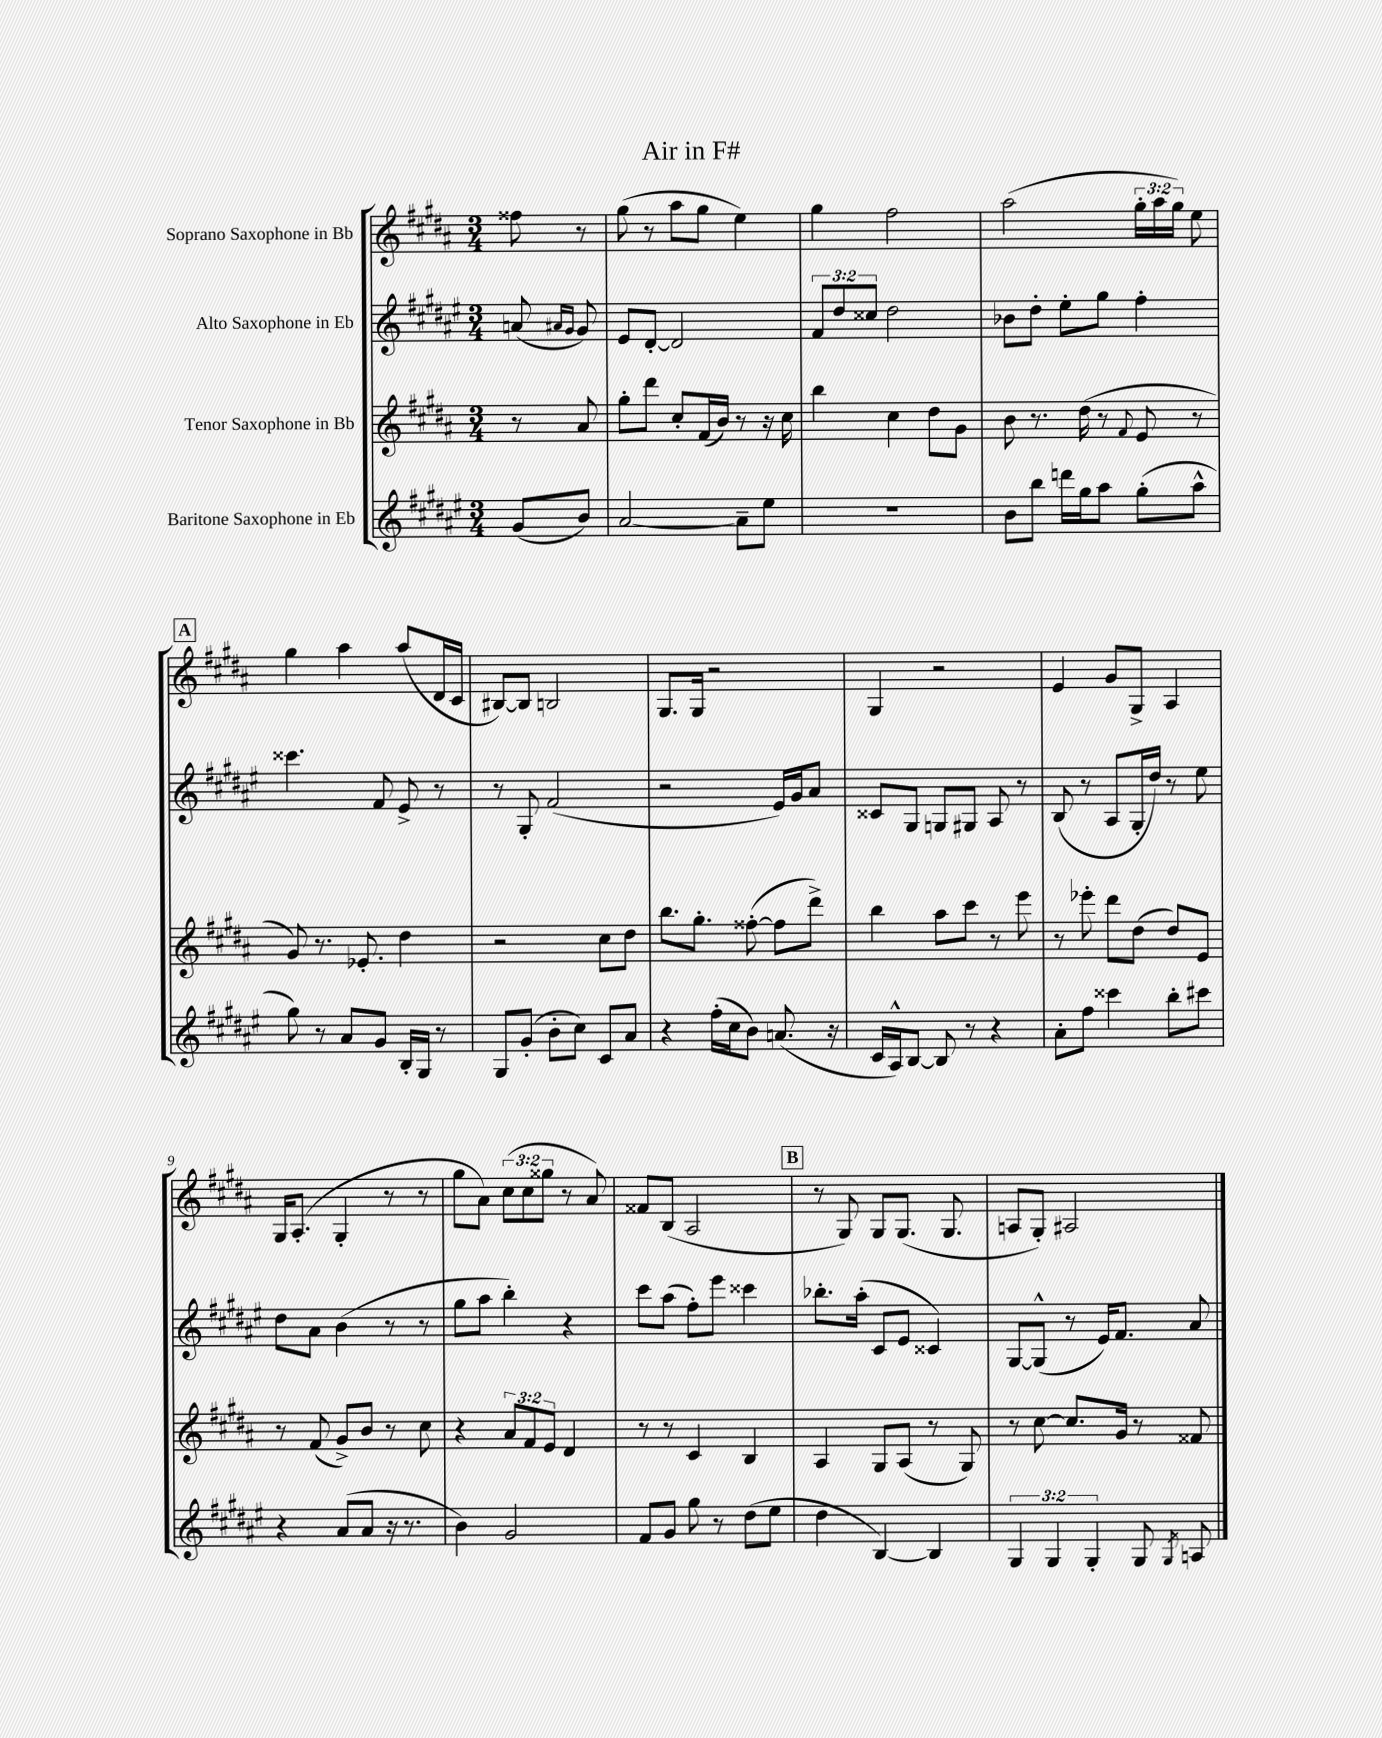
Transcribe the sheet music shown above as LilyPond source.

\header { title = "Air in F#" }
<<
\new StaffGroup <<
\new Staff = "s0" \with { instrumentName = "Soprano Saxophone in Bb" } {
    \clef treble \key b \major \numericTimeSignature \time 3/4 \override Staff.TupletNumber.text = #tuplet-number::calc-fraction-text \partial 4
    \autoBeamOff fisis''8 r8 |
    gis''8( r8 ais''8[ gis''8] e''4) |
    gis''4 fis''2 |
    ais''2( \tuplet 3/2 { gis''16[-. ais''16 gis''16]) } e''8 |
    \mark \markup { \box "A" } gis''4 ais''4 ais''8[( dis'16 cis'16] |
    bis8[~) bis8] b2 |
    gis8.[ gis16] r2 |
    gis4 r2 |
    e'4 gis'8[ gis8]-> ais4 |
    gis16[ ais8.]-.( gis4-. r8 r8 |
    gis''8[ ais'8]) \tuplet 3/2 { cis''8[( cis''8 gisis''8] } r8 ais'8) |
    fisis'8[ b8]( ais2 |
    \mark \markup { \box "B" } r8 gis8) gis8[ gis8.]( gis8. |
    a8[ gis8]-.) ais2 \bar "|." |
}
\new Staff = "s1" \with { instrumentName = "Alto Saxophone in Eb" } {
    \clef treble \key fis \major \numericTimeSignature \time 3/4 \override Staff.TupletNumber.text = #tuplet-number::calc-fraction-text \partial 4
    \autoBeamOff a'8( \grace { ais'16[ gis'16] } gis'8) |
    eis'8[ dis'8]~-. dis'2 |
    \tuplet 3/2 { fis'8[ dis''8 cisis''8] } dis''2 |
    bes'8[ dis''8]-. eis''8[-. gis''8] fis''4-. |
    \mark \markup { \box "A" } cisis'''4. fis'8 eis'8-> r8 |
    r8 gis8-. fis'2( |
    r2 eis'16[) gis'16 ais'8] |
    cisis'8[ gis8] g8[ gis8] ais8 r8 |
    b8( r8 ais8[ gis16-. dis''16]) r8 eis''8 |
    dis''8[ ais'8] b'4( r8 r8 |
    gis''8[ ais''8] b''4-.) r4 |
    cis'''8[ ais''8]( fis''8[-.) eis'''8] cisis'''4 |
    \mark \markup { \box "B" } bes''8.[-. ais''16]-.( cis'8[ eis'8] cisis'4) |
    gis8[~ gis8]-^( r8 eis'16[) fis'8.] ais'8 \bar "|." |
}
\new Staff = "s2" \with { instrumentName = "Tenor Saxophone in Bb" } {
    \clef treble \key b \major \numericTimeSignature \time 3/4 \override Staff.TupletNumber.text = #tuplet-number::calc-fraction-text \partial 4
    \autoBeamOff r8 ais'8 |
    gis''8[-. dis'''8] cis''8[-. fis'16( b'16]) r8 r16 cis''16 |
    b''4 cis''4 dis''8[ gis'8] |
    b'8 r8. dis''16( r8 \appoggiatura { fis'8 } e'8 r8 |
    \mark \markup { \box "A" } gis'8) r8. ees'8.-. dis''4 |
    r2 cis''8[ dis''8] |
    b''8.[ gis''8.]-. fisis''8~-.( fisis''8[ dis'''8]->) |
    b''4 ais''8[ cis'''8] r8 e'''8 |
    r8 ees'''8-. dis'''8[ dis''8]( dis''8[) e'8] |
    r8 fis'8( gis'8[->) b'8] r8 cis''8 |
    r4 \tuplet 3/2 { ais'8[ fis'8 e'8] } dis'4 |
    r8 r8 cis'4 b4 |
    \mark \markup { \box "B" } ais4 gis8[ ais8]( r8 gis8) |
    r8 cis''8~ cis''8.[ gis'16] r8 fisis'8 \bar "|." |
}
\new Staff = "s3" \with { instrumentName = "Baritone Saxophone in Eb" } {
    \clef treble \key fis \major \numericTimeSignature \time 3/4 \override Staff.TupletNumber.text = #tuplet-number::calc-fraction-text \partial 4
    \autoBeamOff gis'8[( b'8]) |
    ais'2~ ais'8[-- eis''8] |
    R2. |
    b'8[ b''8] d'''16[ gis''16 ais''8] gis''8[-.( ais''8]-^ |
    \mark \markup { \box "A" } gis''8) r8 ais'8[ gis'8] b16[-. gis16] r8 |
    gis8[ gis'8]-.( b'8[-. cis''8]) cis'8[ ais'8] |
    r4 fis''16[-.( cis''16 b'8]) a'8.( r16 |
    cis'16[ ais16-^) b8]~ b8 r8 r4 |
    ais'8[-. fis''8] cisis'''4 b''8[-. cis'''8] |
    r4 ais'8[( ais'8] r16 r8. |
    b'4) gis'2 |
    fis'8[ gis'8] gis''8 r8 dis''8[( eis''8] |
    \mark \markup { \box "B" } dis''4 b4~) b4 |
    \tuplet 3/2 { gis4 gis4 gis4-. } gis8 \acciaccatura { gis8 } a8 \bar "|." |
}
>>
>>
